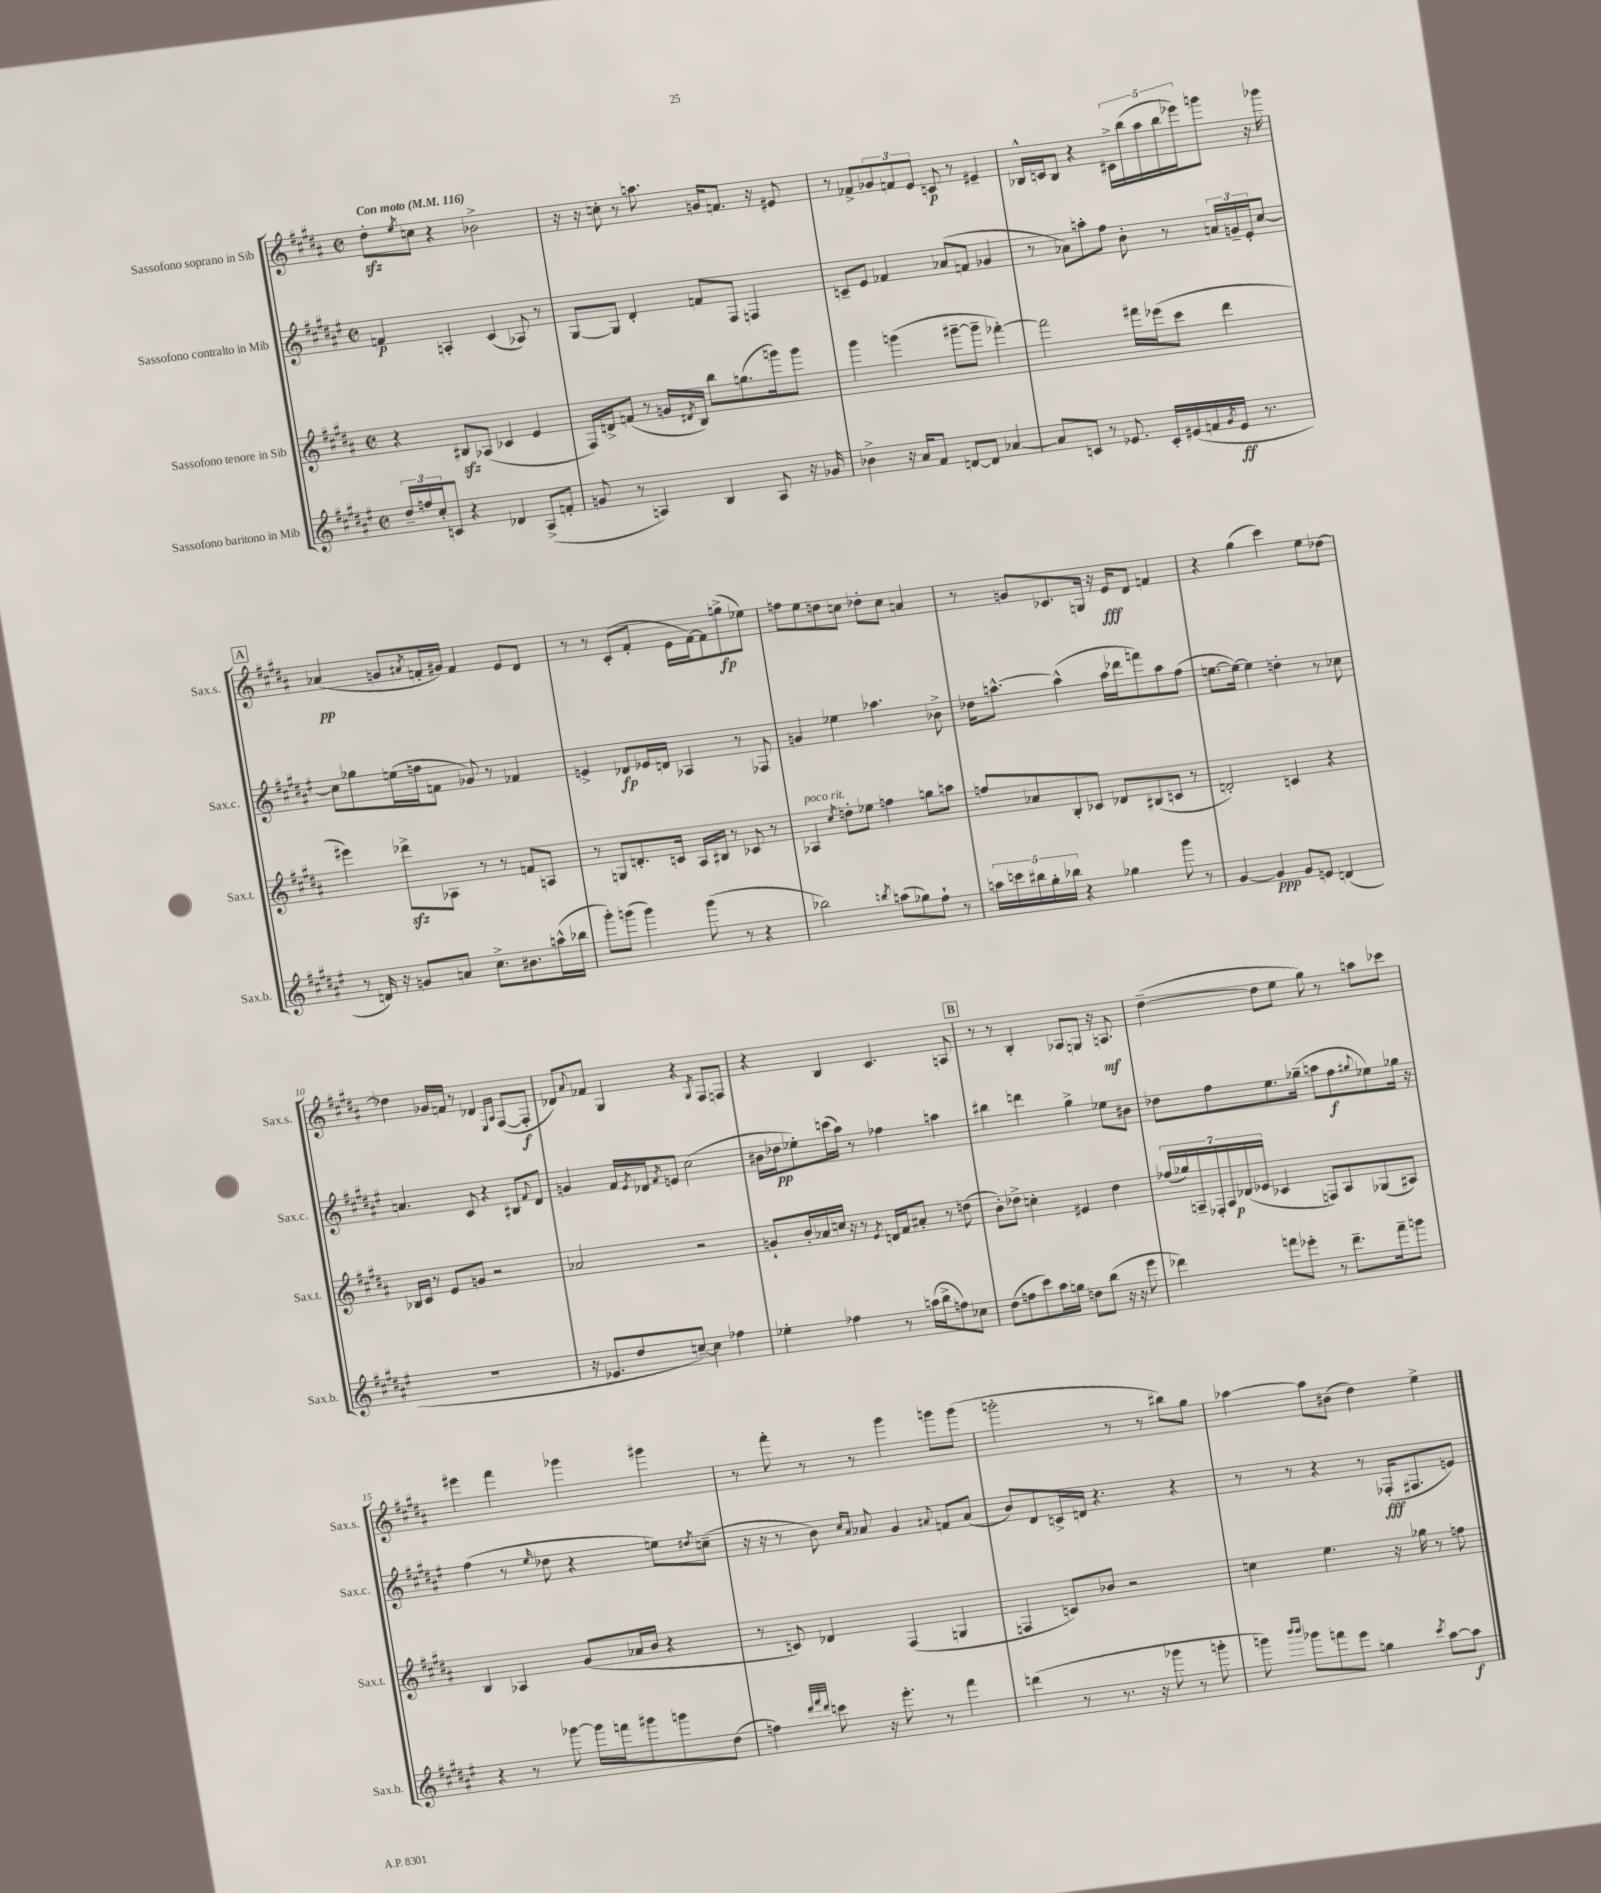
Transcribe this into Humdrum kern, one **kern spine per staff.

**kern	**dynam	**kern	**dynam	**kern	**dynam	**kern	**dynam
*part4	*part4	*part3	*part3	*part2	*part2	*part1	*part1
*staff4	*staff4	*staff3	*staff3	*staff2	*staff2	*staff1	*staff1
*I"Sassofono baritono in Mib	*	*I"Sassofono tenore in Sib	*	*I"Sassofono contralto in Mib	*	*I"Sassofono soprano in Sib	*
*I'Sax.b.	*	*I'Sax.t.	*	*I'Sax.c.	*	*I'Sax.s.	*
*clefG2	*	*clefG2	*	*clefG2	*	*clefG2	*
*k[f#c#g#d#a#e#]	*	*k[f#c#g#d#a#]	*	*k[f#c#g#d#a#e#]	*	*k[f#c#g#d#a#]	*
*M2/2	*	*M2/2	*	*M2/2	*	*M2/2	*
*met(c|)	*	*met(c|)	*	*met(c|)	*	*met(c|)	*
*MM116	*	*MM116	*	*MM116	*	*MM116	*
=1	=1	=1	=1	=1	=1	=1	=1
!	!	!	!	!	!	!LO:TX:a:B:t=Con moto	!
24dd#~/LL	.	4r	.	4fn/	p	8dd#zz'\L	.
24ffn/	.	.	.	.	.	.	.
24cc#'/J	.	.	.	.	.	.	.
.	.	.	.	.	.	8qee/	.
8cn/J	.	.	.	.	.	8ccn\J	.
4r	.	8B#Xzz/L	.	4An'/	.	4r	.
.	.	(8A-X/J	.	.	.	.	.
4d-X/	.	4c-X/	.	(4c#/	.	2b-X^\	.
(8A#^/L	.	4e/	.	8A-X/)	.	.	.
8fn'/J	.	.	.	8r	.	.	.
=2	=2	=2	=2	=2	=2	=2	=2
8gn/	.	16F#/LL)	.	[8G#/L	.	16r	.
.	.	16dn^/J	.	.	.	16r	.
8r	.	(8fn/J	.	8G#/J]	.	8ccn'\	.
4An/)	.	8r	.	4d#'/	.	8r	.
.	.	16gn/LL	.	.	.	8.aan\	.
.	.	8qd#X/	.	.	.	.	.
.	.	16B/JJ)	.	.	.	.	.
4B/	.	8bb\L	.	8fn/L	.	.	.
.	.	.	.	.	.	16gn/KL	.
.	.	(8.ggn\	.	8F#/J	.	8.fn/J	.
8A/	.	.	.	4Fn/	.	.	.
.	.	16gggn\k)	.	.	.	16r	.
16r	.	8ggg\J	.	.	.	8e#X/	.
16g-X/	.	.	.	.	.	.	.
=3	=3	=3	=3	=3	=3	=3	=3
4b-X^\	.	4ggg#\	.	8cn~/L	.	8r	.
.	.	.	.	8e#/J	.	8f-X^/L	.
16r	.	(4gggn\	.	4f-X/	.	12g-X/	.
16a#/KL	.	.	.	.	.	.	.
.	.	.	.	.	.	12fn/	.
8f#/J	.	.	.	.	.	.	.
.	.	.	.	.	.	12e/J	.
[8dn/L	.	[8ggg#X~\L	.	(8a-X/L	.	8cn/	p
8d/J]	.	8ggg#~\J]	.	8fn/J	.	8r	.
[4a-X/	.	[4fff-X'\)	.	4g-X/	.	4e#X~/	.
=4	=4	=4	=4	=4	=4	=4	=4
8a-/L]	.	2fff-\]	.	8r	.	16B-X^^/LL	.
.	.	.	.	.	.	16cn/J	.
8cn/J	.	.	.	8a-X\L)	.	8B-/J	.
8r	.	.	.	8aan'\	.	4r	.
8.e-X/	.	.	.	8ff#\J	.	.	.
.	.	16fff#X\LL	.	8b'\	.	20c#X^\LL	.
.	.	.	.	.	.	(20bb\	.
16c'/LL	.	(16eee-X\J	.	.	.	.	.
.	.	.	.	.	.	20aa#\	.
(16e#X/	.	8ccc#\J	.	8r	.	.	.
.	.	.	.	.	.	20bb\	.
16fn/	.	.	.	.	.	.	.
.	.	.	.	.	.	20eee-X\J)	.
8qg#/	.	.	.	.	.	.	.
16e#/JJ	ff	4ddd#\	.	24an/LL	.	8gggn\J	.
.	.	.	.	24gn~/	.	.	.
8.r	.	.	.	.	.	.	.
.	.	.	.	24e#'/J	.	.	.
.	.	.	.	[8cc#/J	.	16r	.
.	.	.	.	.	.	16ggg-X\	.
!!LO:LB:g=z
!!LO:REH:place=s1:t=A
=5	=5	=5	=5	=5	=5	=5	=5
8r	.	4eee#X\)	.	8cc#\L]	.	(4a-X/	pp
16dn/)	.	.	.	8gg-X\	.	.	.
16r	.	.	.	.	.	.	.
8gn/L	.	8ddd-Xzz^\L	.	(16een\L	.	8gn/L	.
.	.	.	.	16ffn\J	.	.	.
.	.	.	.	.	.	8qa#X/	.
8an/J	.	8A-X\J	.	8fn\J	.	16fn'/L	.
.	.	.	.	.	.	16g#X/JJ)	.
8.cc#^\L	.	8r	.	8g-X/)	.	4f/	.
.	.	8r	.	8r	.	.	.
8.b#X\	.	.	.	.	.	.	.
.	.	8fn/L	.	4f-X/	.	8e/L	.
(16aan^^\L	.	8An/J	.	.	.	8d#/J	.
16bb-X\JJ	.	.	.	.	.	.	.
=6	=6	=6	=6	=6	=6	=6	=6
8ggg#'\L)	.	8r	.	4en^/	.	8r	.
(8gggn\J	.	8Gn/L	.	.	.	8r	.
4ggg\)	.	8.dn'/	.	8d-X/L	fp	(8c#'/L	.
.	.	.	.	16e-X/L	.	8f#'/J	.
.	.	16cn/Jk	.	16dn/JJ	.	.	.
(8ggg\	.	16A#/LL	.	4A-X/	.	16e\LL	.
.	.	16B#X/JJ	.	.	.	[16f#\J)	.
8r	.	8r	.	.	.	8f#\]	.
4r	.	8c-X/	.	8r	.	(8ggn^\	fp
.	.	8r	.	8F-X/	.	8ee-X\J)	.
=7	=7	=7	=7	=7	=7	=7	=7
!	!	!LO:TX:a:i:t=poco rit.	!	!	!	!	!
2bb-X\)	.	4A-X/	.	4gn/	.	8ffn\L	.
.	.	.	.	.	.	8ee\	.
.	.	8qcc#/	.	.	.	.	.
.	.	8ddn'\L	.	4ee-X\	.	8ddn\	.
.	.	8ee-X\J	.	.	.	8ccn\J	.
8qbbn/	.	.	.	.	.	.	.
(8aan\L	.	4ffn\	.	4.aa-X\	.	8dd-X'\L	.
8gg-X\)	.	.	.	.	.	8cc\J	.
8ff#`\J	.	8ggn\L	.	.	.	4an/	.
8r	.	8aan\J	.	8b-X^\	.	.	.
=8	=8	=8	=8	=8	=8	=8	=8
20aan\LL	.	8ffn/L	.	16dd-X\KL	.	8r	.
20cccn\	.	.	.	.	.	.	.
.	.	.	.	[8.aan^^\J	.	.	.
20bb#X\	.	.	.	.	.	.	.
.	.	8a-X/	.	.	.	8gn/L	.
20gg#'\	.	.	.	.	.	.	.
20bb-X\JJ	.	.	.	.	.	.	.
4r	.	8B'/	.	(4aa^^\]	.	8.c-X/	.
.	.	8c-X/J	.	.	.	.	.
.	.	.	.	.	.	16Gn/Jk	.
4gg-X\	.	8d-X/L	.	16aa\LL	.	16r	.
.	.	.	.	16ddd-X\J	.	16e/KL	fff
.	.	(8B#X/	.	8fffn\)	.	8d#/J	.
8ggg#\	.	8cn/J	.	8aa\	.	4fn/	.
8r	.	8r	.	(8ff#\J	.	.	.
=9	=9	=9	=9	=9	=9	=9	=9
[4g#/	.	2dn'/)	.	[8.een\L	.	4r	.
.	.	.	.	16ee\Jk_)	.	.	.
4g#/]	ppp	.	.	4ee\]	.	(4gg#\	.
8g#/L	.	4cn/	.	4ddn'\	.	4ccc#\)	.
8en/J	.	.	.	.	.	.	.
(4dn/	.	4r	.	8r	.	8ee\L	.
.	.	.	.	8cc-X\	.	[8dd-X\J	.
!!LO:LB:g=z
=10	=10	=10	=10	=10	=10	=10	=10
1r	.	16B-X/LL	.	4.an/	.	4dd-X\]	.
.	.	16c#/JJ	.	.	.	.	.
.	.	8r	.	.	.	.	.
.	.	8e/L	.	.	.	16g-X/LL	.
.	.	.	.	.	.	16fn/JJ	.
.	.	8gn/J	.	8c#/	.	8r	.
.	.	2r	.	4r	.	4d-X/	.
.	.	.	.	.	.	16qqE/LL	.
.	.	.	.	.	.	16qqA#/JJ	.
.	.	.	.	8B#X/L	.	([8F#/L	.
.	.	.	.	8qqf#/	.	.	.
.	.	.	.	8d#/J	.	8F#'/J]	f
=11	=11	=11	=11	=11	=11	=11	=11
16r	.	2a-X/	.	4gn/	.	8d-X/L)	.
8.e-X/L	.	.	.	.	.	.	.
.	.	.	.	.	.	8qqa#/	.
.	.	.	.	.	.	8f-X/J	.
8dd#/	.	.	.	16f#/LL	.	4G#/	.
.	.	.	.	8qe#/	.	.	.
.	.	.	.	16d-X/J	.	.	.
.	.	.	.	8qf#/	.	.	.
[8ccn~/J)	.	.	.	8en/J	.	.	.
4cc\]	.	2r	.	(2cc#\	.	4r	.
.	.	.	.	.	.	8qG#/	.
4ff-X\	.	.	.	.	.	8F#/L	.
.	.	.	.	.	.	8Fn/J	.
=12	=12	=12	=12	=12	=12	=12	=12
4ee-X'\	.	8gn`/L	.	16b#X\LL	.	4r	.
.	.	.	.	16dd-X\J	pp	.	.
.	.	16b'/L	.	8ee-X'\)	.	.	.
.	.	16a-X/	.	.	.	.	.
4ff-X\	.	16ccn/JJ	.	(16cccn\L	.	4B/	.
.	.	16r	.	16aa#\JJ)	.	.	.
.	.	8r	.	8r	.	.	.
.	.	8qe/	.	.	.	.	.
8r	.	16dn/LL	.	4ff-X\	.	4.c#/	.
.	.	16f#/J	.	.	.	.	.
(16aan\LL	.	8a#X'/J	.	.	.	.	.
16bb^\J	.	.	.	.	.	.	.
8ffn\)	.	8r	.	4aan\	.	.	.
8cc-X\J	.	(8ddn\	.	.	.	8An/	.
!!LO:REH:place=s1:t=B
=13	=13	=13	=13	=13	=13	=13	=13
(8dd#\L	.	8b'\L)	.	4bb#X\	.	8r	.
8ffn\	.	8dd-X^\J	.	.	.	8r	.
8ccc#\)	.	4ccn'\	.	4dddn\	.	4B'/	.
16aa#\L	.	.	.	.	.	.	.
16ggn\JJ	.	.	.	.	.	.	.
8ddn\L	.	4e#X/	.	4gg#^\	.	8A-X/L	.
(8bb\J	.	.	.	.	.	8Gn/J	.
16r	.	4dd-\	.	8ee-X\L	.	16r	.
16r	.	.	.	.	.	8.An/	mf
8eee#\	.	.	.	8b#X\J	.	.	.
=14	=14	=14	=14	=14	=14	=14	=14
4ddd-X\)	.	(28ff-X/LL	.	8dd-X\L	.	([4dd#~\	.
.	.	28gg-X/)	.	.	.	.	.
.	.	28An~/	.	.	.	.	.
.	.	28F-X'/	.	.	.	.	.
.	.	.	.	8ff#\	.	.	.
.	.	28A/	.	.	.	.	.
.	.	(28d-X/	p	.	.	.	.
.	.	28e-X/JJ	.	.	.	.	.
8fffn\L	.	4c-X/	.	8.ee#\	.	8dd#\L]	.
8eee-X'\J	.	.	.	.	.	8ee\J	.
.	.	.	.	(16gg-X~\Jk	.	.	.
8r	.	8Fn/L)	.	8aan\L	.	8gg#\)	.
8.ddd-~\L	.	8A/	.	8ff#\	f	8r	.
.	.	.	.	8qqgg#X/	.	.	.
.	.	(8G-X/	.	8ee-X\)	.	8aan\L	.
16fff~\k	.	.	.	.	.	.	.
8gggn\J	.	8A#X/J)	.	16gg-X\Jk	.	8ccc-X\J	.
.	.	.	.	16r	.	.	.
!!LO:LB:g=z
=15	=15	=15	=15	=15	=15	=15	=15
4r	.	4B/	.	(4ff#\	.	4eee#X\	.
8r	.	4A-X/	.	8r	.	4fff#\	.
.	.	.	.	16qqee#/	.	.	.
[8ggg-X\	.	.	.	8dd-X\	.	.	.
16ggg-\LL]	.	(8g#/L	.	4r	.	4ggg-X\	.
16fffn\J	.	.	.	.	.	.	.
8ggg#X\	.	16a-X/L	.	.	.	.	.
.	.	16b/JJ	.	.	.	.	.
8gggn\	.	4r	.	8een\L)	.	4ggg#X\	.
.	.	.	.	8qdd#X/	.	.	.
(8dd#\J	.	.	.	(8ccn~\J	.	.	.
=16	=16	=16	=16	=16	=16	=16	=16
4ffn\)	.	8r	.	16r	.	8r	.
.	.	.	.	16r	.	.	.
.	.	8cn/)	.	8r	.	8fff#'\	.
32qqddd#/LLL	.	.	.	.	.	.	.
32qqfff#/	.	.	.	.	.	.	.
32qqddd#/JJJ	.	.	.	.	.	.	.
8cccn\	.	4d-X/	.	8b\)	.	8r	.
.	.	.	.	16qqcc#/LL	.	.	.
.	.	.	.	16qqa#/JJ	.	.	.
16r	.	.	.	8a-X/	.	8r	.
8.eee#'\	.	.	.	.	.	.	.
.	.	(4F#/	.	4g#/	.	4ggg#\	.
8r	.	.	.	.	.	.	.
.	.	.	.	8qqa#X/	.	.	.
4fff#\	.	4Gn/	.	8fn/L	.	8gggn\L	.
.	.	.	.	(8a#/J	.	(8ggg\J	.
=17	=17	=17	=17	=17	=17	=17	=17
(4dddn\	.	4Fn/	.	8b/L)	.	2gggn'\	.
.	.	.	.	8d#/	.	.	.
8r	.	8cn/L)	.	16cn^/L	.	.	.
.	.	.	.	16dn/JJ	.	.	.
8.r	.	8b-X/J	.	4.r	.	.	.
.	.	2r	.	.	.	8r	.
16r	.	.	.	.	.	.	.
8ggg-X\	.	.	.	.	.	8r	.
8r	.	.	.	4r	.	8bb#X\L)	.
8gggn'\	.	.	.	.	.	8gg#\J	.
=18	=18	=18	=18	=18	=18	=18	=18
8gggn\)	.	4ccn\	.	8r	.	[4aa-X\	.
16qqbbb/LL	.	.	.	.	.	.	.
16qqbbb/JJ	.	.	.	.	.	.	.
8ggg-X\L	.	.	.	8r	.	.	.
8fffn\	.	4.ee\	.	4r	.	8aa-\L]	.
8eee#\J	.	.	.	.	.	(8b#X\J	.
4ggn\	.	.	.	8r	.	4dd#\)	.
.	.	16r	.	(16F-X'/KL	fff	.	.
.	.	16gg-X\	.	8.F#X/	.	.	.
8qccc#/	.	.	.	.	.	.	.
[8aa#\L	.	8r	.	.	.	4ee^\	.
8aa#\J]	f	8ffn\	.	8en/J)	.	.	.
==	==	==	==	==	==	==	==
*-	*-	*-	*-	*-	*-	*-	*-
